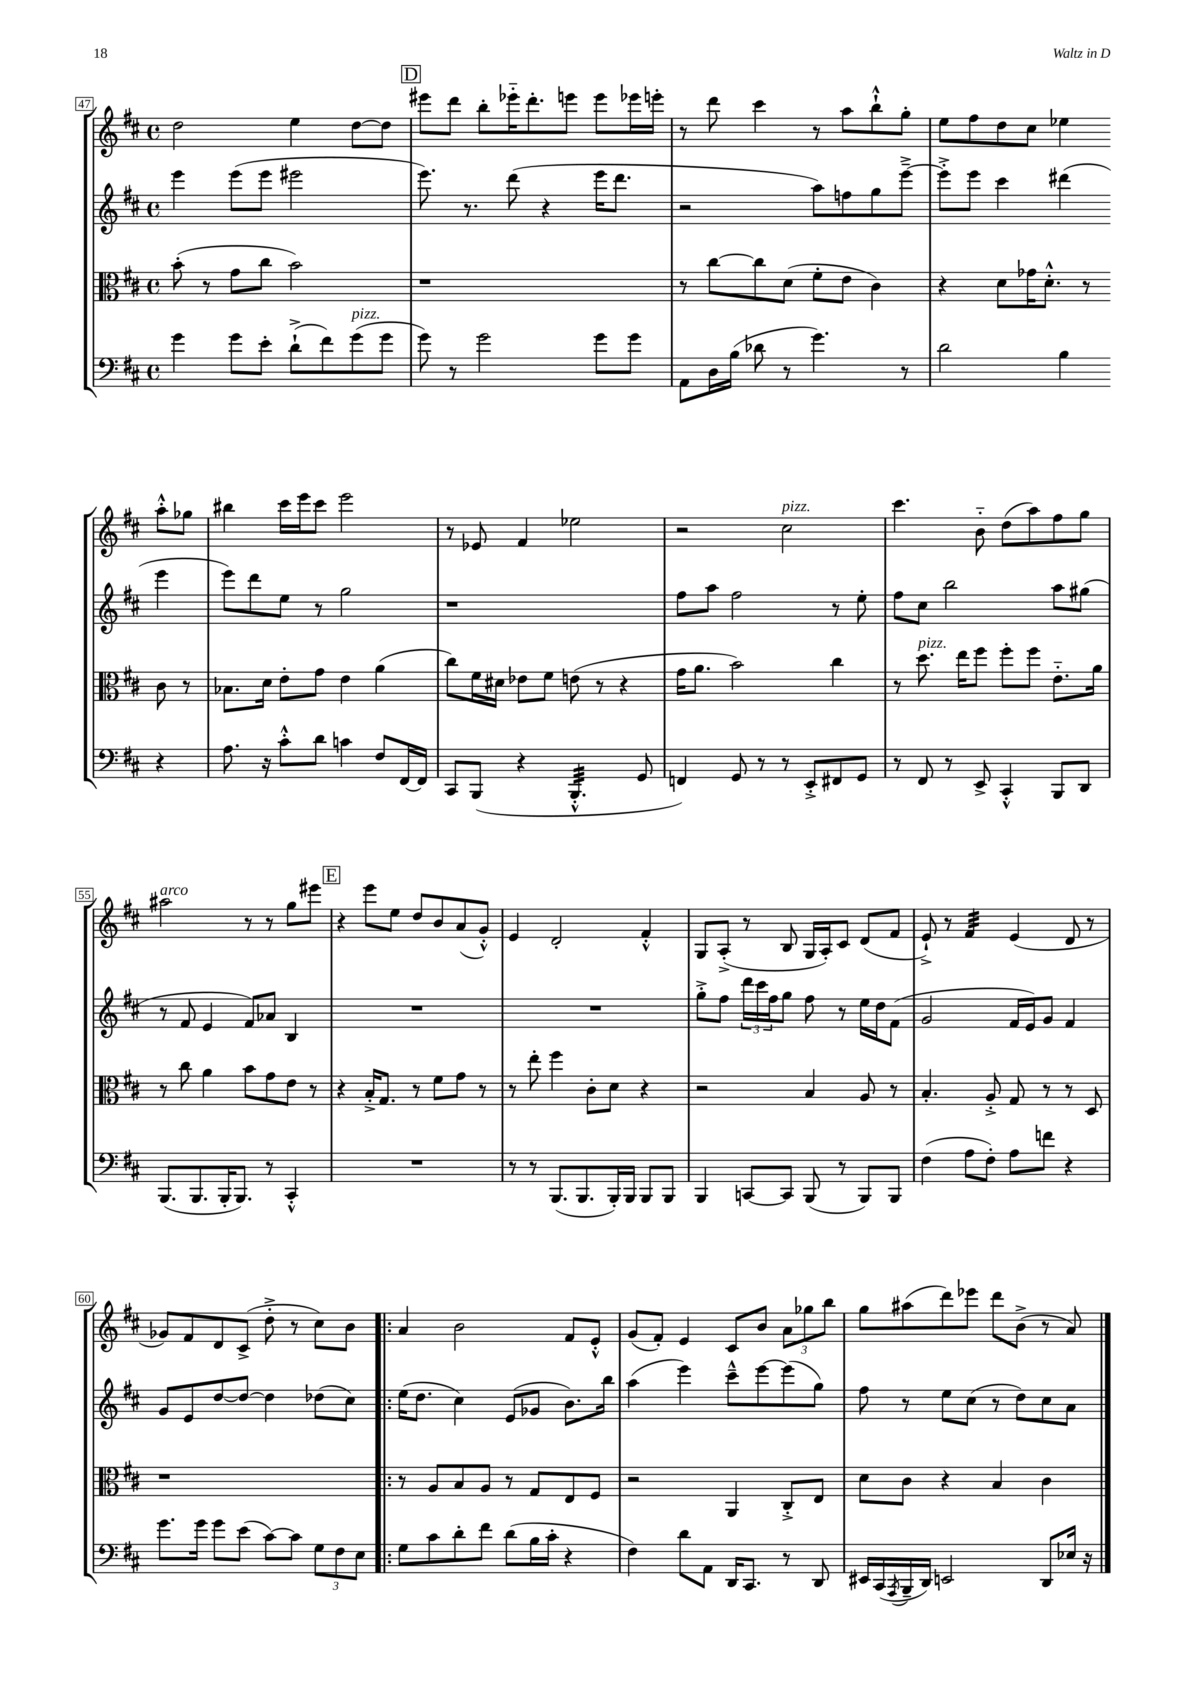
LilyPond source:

<<
\new StaffGroup <<
\new Staff = "s0" {
    \clef treble \key d \major \defaultTimeSignature \time 4/4
    d''2 e''4 d''8~ d''8 |
    \mark \markup { \box "D" } eis'''8 d'''8 b''8-. ees'''16-_ d'''8.-. e'''8 e'''8 ees'''16 e'''16-. |
    r8 d'''8 cis'''4 r8 a''8 b''8-!-^ g''8-. |
    e''8 fis''8 d''8 cis''8 ees''4 a''8-.-^ ges''8 |
    bis''4 cis'''16 e'''16 cis'''8 e'''2 |
    r8 ees'8 fis'4 ees''2 |
    r2 cis''2^\markup { \italic "pizz." } |
    cis'''4. b'8-_ d''8( a''8) fis''8 g''8 |
    ais''2^\markup { \italic "arco" } r8 r8 g''8 eis'''8 |
    \mark \markup { \box "E" } r4 e'''8 e''8 d''8 b'8 a'8( g'8-.-^) |
    e'4 d'2-. fis'4-.-^ |
    g8 a8-.->( r8 b8 g16 a16-.) cis'8 d'8( fis'8 |
    e'8-!->) r8 fis'4:32 e'4( d'8 r8 |
    ges'8) fis'8 d'8 cis'8->( d''8-.-> r8 cis''8) b'8 |
    \bar ".|:" a'4 b'2 fis'8 e'8-.-^ |
    g'8( fis'8-.) e'4 cis'8 b'8 \tuplet 3/2 { a'8 ges''8 b''8 } |
    g''8 ais''8( d'''8) ees'''8 d'''8 b'8->( r8 a'8) \bar "|." |
}
\new Staff = "s1" {
    \clef treble \key d \major \defaultTimeSignature \time 4/4
    e'''4 e'''8( e'''8 eis'''2 |
    \mark \markup { \box "D" } e'''8.) r8. d'''8( r4 e'''16 d'''8. |
    r2 a''8) f''8 g''8 e'''8~---> |
    e'''8-.-> e'''8 cis'''4 dis'''4( e'''4 |
    e'''8) d'''8 e''8 r8 g''2 |
    r1 |
    fis''8 a''8 fis''2 r8 e''8-. |
    fis''8 cis''8 b''2 a''8 gis''8( |
    r8 fis'8 e'4 fis'8) aes'8 b4 |
    \mark \markup { \box "E" } R1 |
    R1 |
    g''8-.-> fis''8 \tuplet 3/2 { d'''16 cis'''16 fis''16 } g''8 fis''8 r8 e''16 d''16 fis'8( |
    g'2 fis'16 e'16) g'8 fis'4 |
    g'8 e'8 d''8~ d''8~ d''4 des''8( cis''8) |
    \bar ".|:" e''16( d''8. cis''4) e'8( ges'8 b'8.) b''16 |
    a''4( e'''4) cis'''8---^ e'''8~ e'''8( g''8) |
    fis''8 r8 e''8 cis''8( r8 d''8) cis''8 a'8 \bar "|." |
}
\new Staff = "s2" {
    \clef alto \key d \major \defaultTimeSignature \time 4/4
    b'8-.( r8 g'8 cis''8 b'2) |
    \mark \markup { \box "D" } r1 |
    r8 cis''8~ cis''8 d'8( fis'8-. e'8 cis'4) |
    r4 d'8 ges'16 d'8.-.-^ r8 cis'8 r8 |
    bes8. d'16 e'8-. g'8 e'4 a'4( |
    cis''8) fis'16 dis'16 ees'8 fis'8 e'8( r8 r4 |
    g'16 a'8. b'2) cis''4 |
    r8 d''8.^\markup { \italic "pizz." } e''16 fis''8 fis''8-. fis''8 e'8.-_ a'16 |
    r8 cis''8 a'4 b'8 g'8 e'8 r8 |
    \mark \markup { \box "E" } r4 b16-.-> g8. r8 fis'8 g'8 r8 |
    r8 e''8-. fis''4 cis'8-. d'8 r4 |
    r2 b4 a8 r8 |
    b4.-. a8-.-> g8 r8 r8 d8 |
    r1 |
    \bar ".|:" r8 a8 b8 a8 r8 g8 e8 fis8 |
    r2 a,4 cis8-.-> e8 |
    d'8 cis'8 r4 b4 cis'4 \bar "|." |
}
\new Staff = "s3" {
    \clef bass \key d \major \defaultTimeSignature \time 4/4
    g'4 g'8 e'8-. d'8-!->( fis'8) g'8^\markup { \italic "pizz." }( g'8 |
    \mark \markup { \box "D" } g'8) r8 g'2 g'8 g'8 |
    a,8 d16 b16( des'8 r8 g'4.) r8 |
    d'2 b4 r4 |
    a8. r16 cis'8-.-^ d'8 c'4 fis8 fis,16~ fis,16 |
    cis,8 b,,8( r4 b,,4.:32-.-^ g,8 |
    f,4) g,8 r8 r8 e,8-.-> fis,8 g,8 |
    r8 fis,8 r8 e,8-> cis,4-.-^ b,,8 d,8 |
    b,,8.( b,,8. b,,16-. b,,8.) r8 cis,4-.-^ |
    \mark \markup { \box "E" } R1 |
    r8 r8 b,,8.( b,,8. b,,16-.) b,,16 b,,8 b,,8 |
    b,,4 c,8~ c,8 b,,8( r8 b,,8) b,,8 |
    fis4( a8 fis8-.) a8 f'8 r4 |
    g'8. g'16 g'8 e'8( cis'8~) cis'8 \tuplet 3/2 { g8 fis8 e8 } |
    \bar ".|:" g8 cis'8 d'8-. fis'8 d'8( b16 cis'16-. r4 |
    fis4) d'8 a,8 d,16 cis,8. r8 d,8 |
    eis,16 cis,16( \acciaccatura { a,,8 } b,,16-- d,16) e,2 d,8 ees16 r16 \bar "|." |
}
>>
>>
\layout { \context { \Score currentBarNumber = #47 \override BarNumber.stencil = #(make-stencil-boxer 0.1 0.3 ly:text-interface::print) } }
